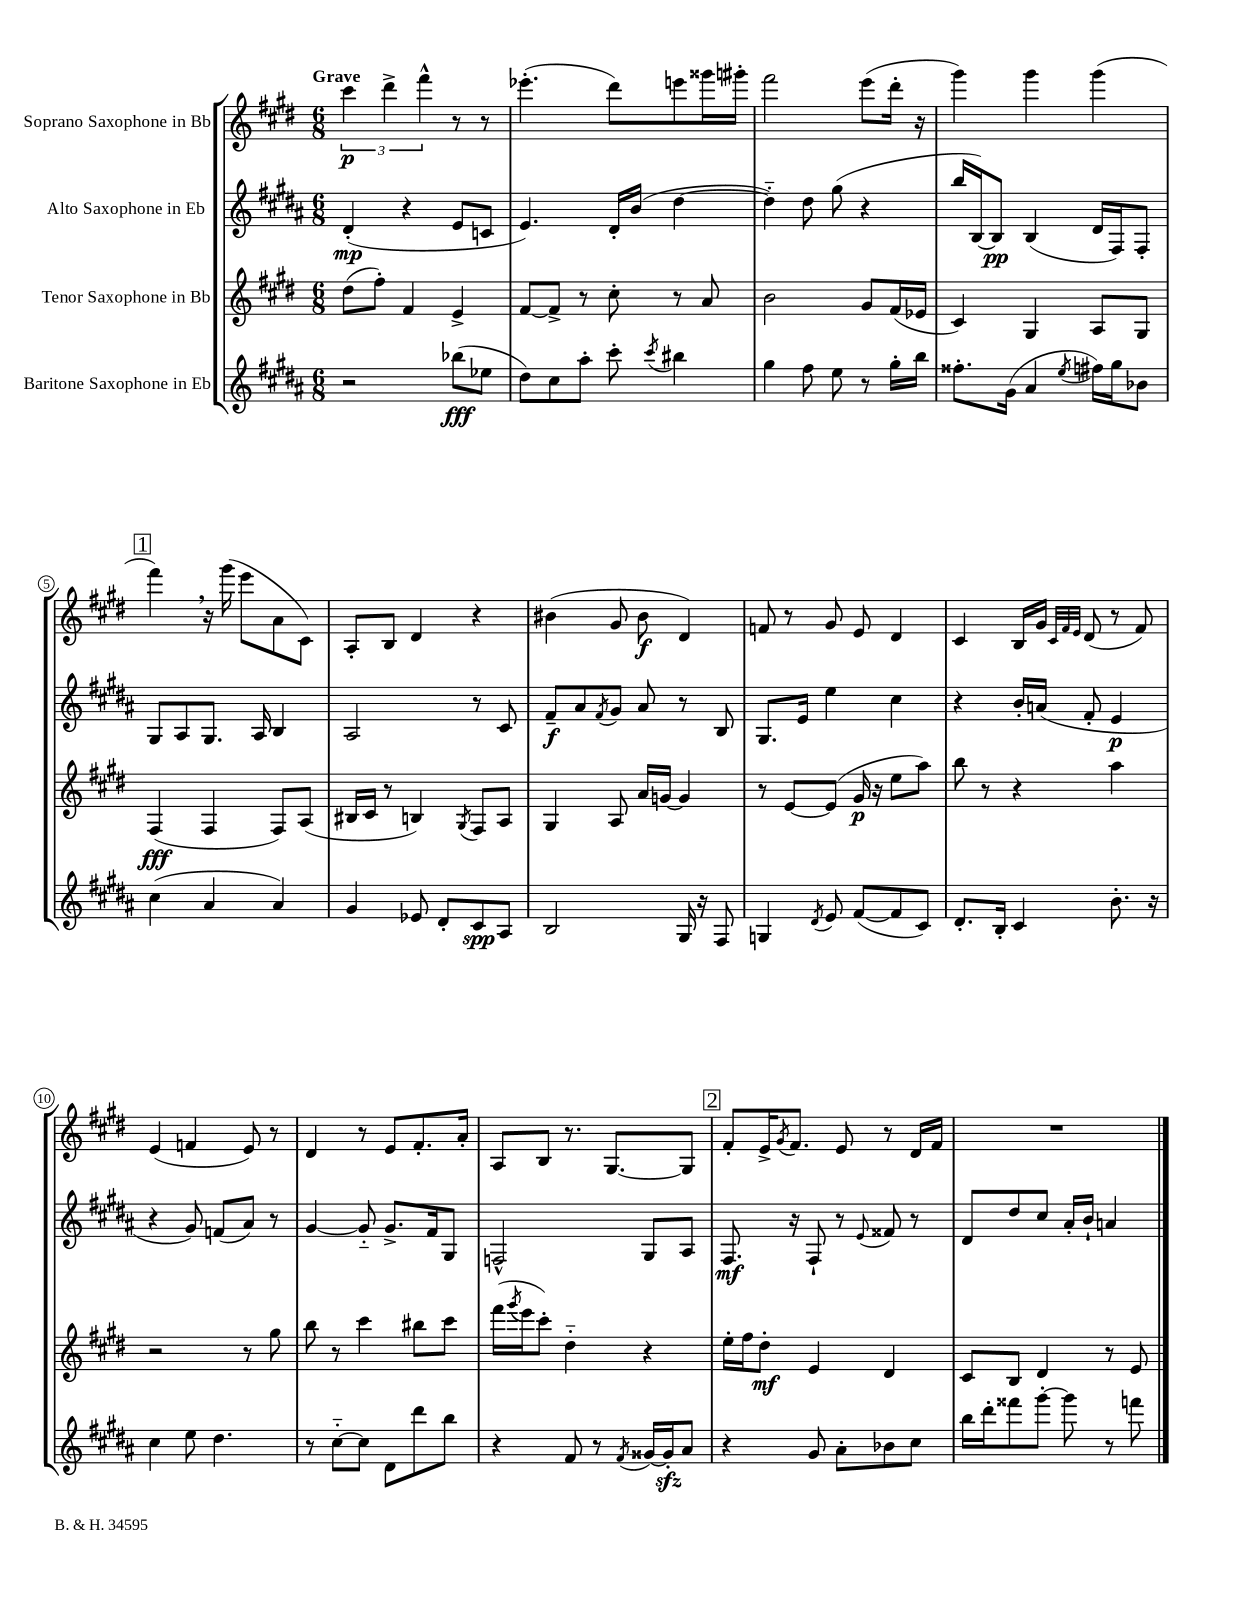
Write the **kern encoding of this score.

**kern	**kern	**kern	**kern
*staff4	*staff3	*staff2	*staff1
*clefG2	*clefG2	*clefG2	*clefG2
*k[f#c#g#d#a#]	*k[f#c#g#d#]	*k[f#c#g#d#a#]	*k[f#c#g#d#]
*M6/8	*M6/8	*M6/8	*M6/8
2r	(8dd#	(4d#'	6ccc#
.	8ff#')	.	.
.	.	.	6ddd#^
.	4f#	4r	.
.	.	.	6fff#^^
(8bb-	4e^	8e	8r
8ee-	.	8c	8r
=	=	=	=
8dd#)	[8f#	4.e)	(4.eee-'
8cc#	8f#^]	.	.
8aa#'	8r	.	.
8ccc#'	8cc#'	16d#'	8ddd#)
.	.	(16b	.
8qccc#	.	.	.
4bb#	8r	[4dd#	8eee
.	8a	.	16ggg##
.	.	.	16ggg#'
=	=	=	=
4gg#	2b	4dd#'~])	2fff#
8ff#	.	8dd#	.
8ee	.	(8gg#	.
8r	8g#	4r	(8eee
16gg#'	(16f#	.	16ddd#'
16bb	16e-	.	16r
=	=	=	=
8.ff##'	4c#)	16bb	4ggg#)
.	.	[16B)	.
.	.	8B]	.
(16g#	.	.	.
4a#	4G#	(4B	4ggg#
8qee	.	.	.
16ff#)	8A	16d#	(4ggg#
16gg#	.	16F#)	.
8b-	8G#	8F#'	.
=	=	=	=
(4cc#	(4F#	8G#	4fff#)
.	.	8A#	.
4a#	4F#	8.G#	16r
.	.	.	(16ggg#
.	.	.	8eee
.	.	16A#	.
4a#)	8F#)	4B	8a
.	(8A	.	8c#)
=	=	=	=
4g#	16B#	2A#	8A'
.	16c#	.	.
.	8r	.	8B
8e-	4B)	.	4d#
8d#'	.	.	.
.	8qG#	.	.
8c#	8F#	8r	4r
8A#	8A	8c#	.
=	=	=	=
2B	4G#	8f#~	(4b#
.	.	8a#	.
.	.	8qf#	.
.	8A	8g#	8g#
.	16a	8a#	8b#
.	[16g	.	.
16G#	4g]	8r	4d#)
16r	.	.	.
8F#	.	8B	.
=	=	=	=
4G	8r	8.G#	8f
.	[8e	.	8r
.	.	16e	.
8qd#	.	.	.
8e	(8e]	4ee	8g#
([8f#	16g#	.	8e
.	16r	.	.
8f#]	8ee	4cc#	4d#
8c#)	8aa)	.	.
=	=	=	=
8.d#'	8bb	4r	4c#
.	8r	.	.
16B'	.	.	.
4c#	4r	16b'	16B
.	.	(16a	16g#
.	.	.	32qqc#
.	.	.	32qqf#
.	.	.	32qqe
.	.	8f#'	(8d#
8.b'	4aa	4e	8r
.	.	.	8f#)
16r	.	.	.
=	=	=	=
4cc#	2r	4r	(4e
8ee	.	8g#)	4f
4.dd#	.	(8f	.
.	8r	8a#)	8e)
.	8gg#	8r	8r
=	=	=	=
8r	8bb	[4g#	4d#
[8cc#'~	8r	.	.
8cc#]	4ccc#	8g#'~]	8r
8d#	.	8.g#^	8e
8ddd#	8bb#	.	8.f#'
.	.	16f#	.
8bb	8ccc#	8G#	.
.	.	.	16a'
=	=	=	=
4r	(16fff#	2F^^	8A
.	8qggg#	.	.
.	16eee	.	.
.	8ccc#')	.	8B
8f#	4dd#'~	.	8.r
8r	.	.	.
.	.	.	[8.G#
8qf#	.	.	.
[16g##	4r	8G#	.
16g##']	.	.	.
8a#	.	8A#	8G#]
=	=	=	=
4r	16ee'	8.F#	8f#'
.	16ff#	.	.
.	8dd#'	.	16e^
.	.	.	8qg#
.	.	16r	8.f#
8g#	4e	8F#`	.
8a#'	.	8r	8e
.	.	8qqe	.
8b-	4d#	8f##	8r
8cc#	.	8r	16d#
.	.	.	16f#
=	=	=	=
16bb	8c#	8d#	2.r
16ddd#'	.	.	.
8fff##	8B	8dd#	.
[8ggg#'	4d#	8cc#	.
8ggg#]	.	16a#'	.
.	.	16b`	.
8r	8r	4a	.
8fff	8e	.	.
==	==	==	==
*-	*-	*-	*-
